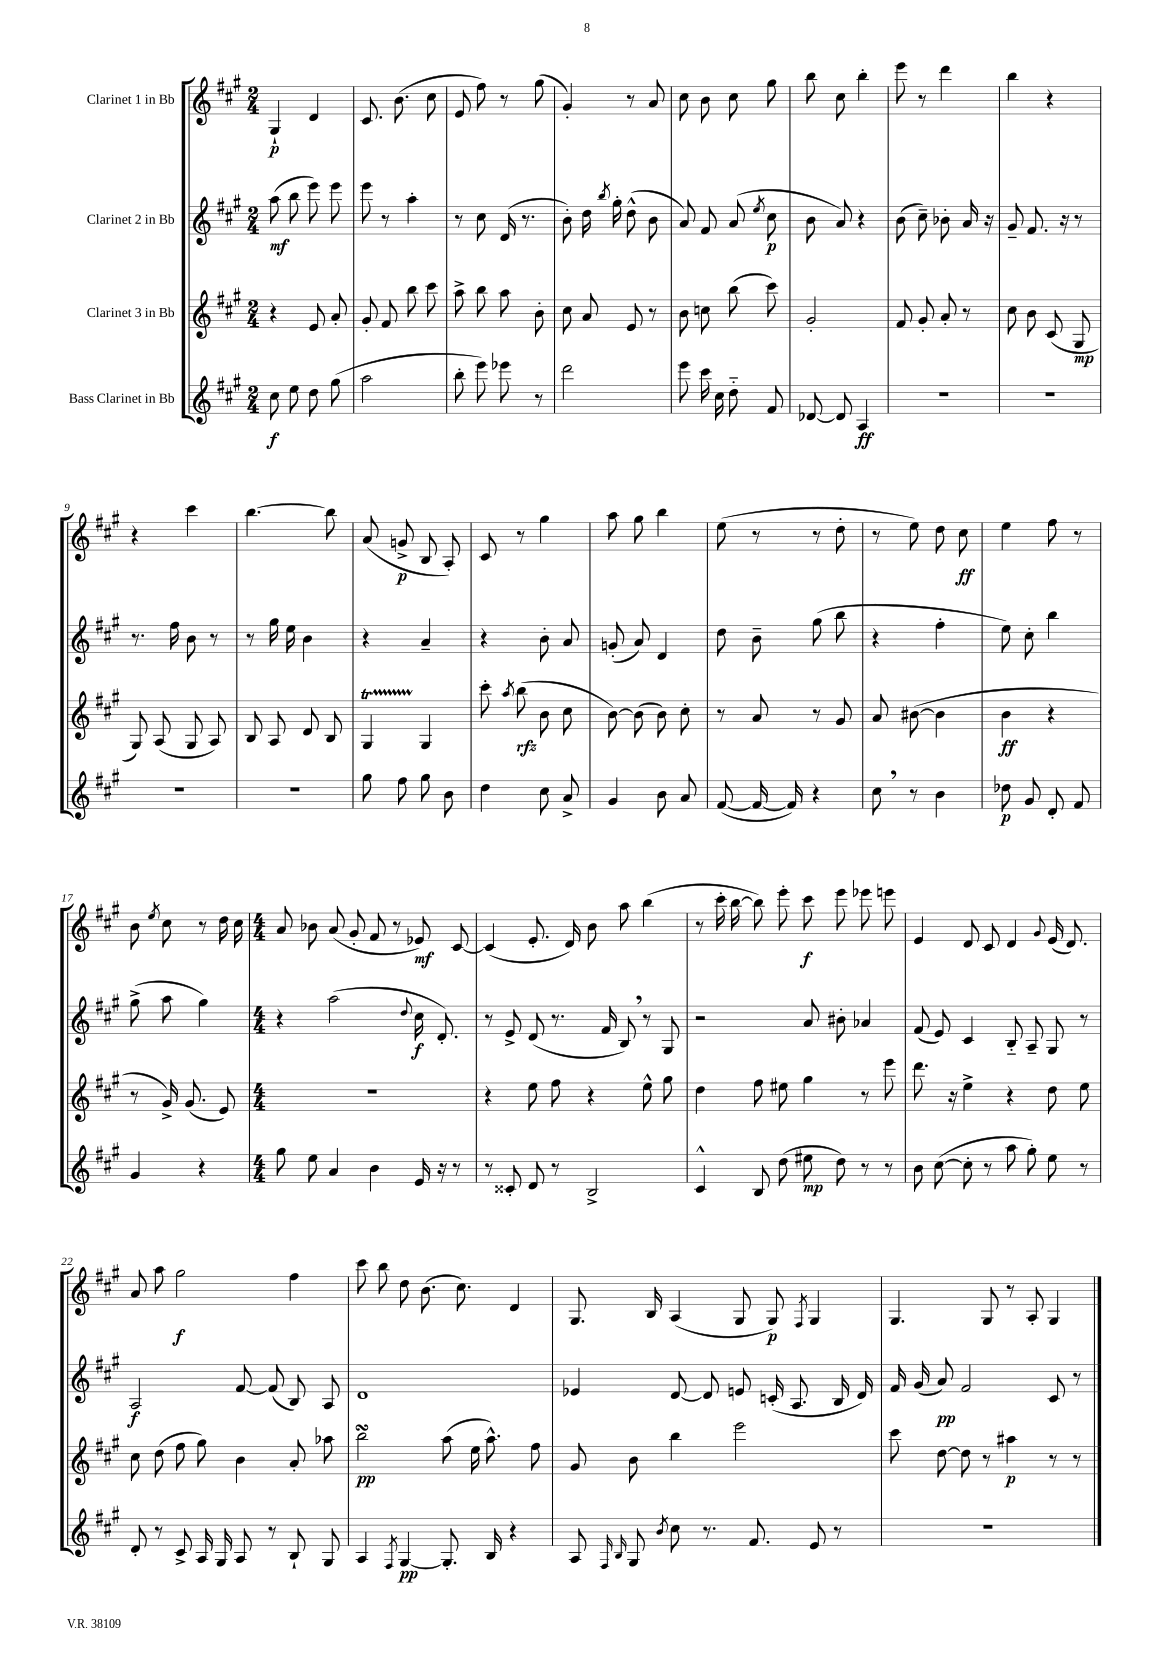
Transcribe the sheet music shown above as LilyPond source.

<<
\new StaffGroup <<
\new Staff = "s0" \with { instrumentName = "Clarinet 1 in Bb" } {
    \clef treble \key a \major \numericTimeSignature \time 2/4
    \autoBeamOff gis4-!\p d'4 |
    cis'8. b'8.( cis''8 |
    e'8 fis''8) r8 gis''8( |
    gis'4-.) r8 a'8 |
    cis''8 b'8 cis''8 gis''8 |
    b''8 cis''8 b''4-. |
    e'''8 r8 d'''4 |
    b''4 r4 |
    r4 cis'''4 |
    b''4.~ b''8 |
    a'8( g'8->\p b8 a8-.) |
    cis'8 r8 gis''4 |
    a''8 gis''8 b''4 |
    e''8( r8 r8 d''8-. |
    r8 e''8) d''8 cis''8\ff |
    e''4 fis''8 r8 |
    b'8 \acciaccatura { e''8 } cis''8 r8 d''16 cis''16 |
    \numericTimeSignature \time 4/4 a'8 bes'8 a'8( gis'8-. fis'8 r8 ees'8\mf) cis'8~ |
    cis'4( e'8.-. d'16) b'8 a''8 b''4( |
    r8 cis'''16-. b''16~ b''8) e'''8-. cis'''8\f e'''8 ees'''8 e'''8 |
    e'4 d'8 cis'8 d'4 \appoggiatura { gis'8 } e'16( d'8.) |
    a'8 a''8 gis''2\f fis''4 |
    cis'''8 b''8 d''8 b'8.( cis''8.) d'4 |
    gis8. b16 a4( gis8 gis8\p) \acciaccatura { fis8 } gis4 |
    gis4. gis8 r8 a8-. gis4 \bar "|." |
}
\new Staff = "s1" \with { instrumentName = "Clarinet 2 in Bb" } {
    \clef treble \key a \major \numericTimeSignature \time 2/4
    \autoBeamOff a''8\mf( b''8 e'''8) e'''8 |
    e'''8 r8 a''4-. |
    r8 cis''8 d'16( r8. |
    b'8-.) d''16 \acciaccatura { b''8 } gis''16-. d''8-^( b'8 |
    a'8) fis'8 a'8( \acciaccatura { e''8 } cis''8\p |
    b'8 a'8) r4 |
    b'8( cis''8--) bes'8-. a'16 r16 |
    gis'8-- fis'8. r16 r8 |
    r8. fis''16 b'8 r8 |
    r8 gis''16 e''16 b'4 |
    r4 a'4-- |
    r4 b'8-. a'8 |
    g'8-.( a'8) d'4 |
    d''8 b'8-- gis''8( b''8 |
    r4 fis''4-. |
    e''8) cis''8-. b''4 |
    gis''8->( a''8 gis''4) |
    \numericTimeSignature \time 4/4 r4 a''2( \appoggiatura { d''8 } cis''16\f d'8.-.) |
    r8 e'8-> d'8( r8. fis'16 b8) \breathe r8 gis8 |
    r2 a'8 bis'8-. aes'4 |
    fis'8( e'8) cis'4 b8-_ a8-- gis8 r8 |
    a2\f fis'8~ fis'8( b8) a8 |
    d'1 |
    ees'4 d'8~ d'8 e'8 c'16-.( a8. b16 d'16) |
    fis'16 gis'16( a'8\pp) fis'2 cis'8 r8 \bar "|." |
}
\new Staff = "s2" \with { instrumentName = "Clarinet 3 in Bb" } {
    \clef treble \key a \major \numericTimeSignature \time 2/4
    \autoBeamOff r4 e'8 a'8-. |
    gis'8-. fis'8 b''8 cis'''8 |
    a''8-> b''8 a''8 b'8-. |
    cis''8 a'8 e'8 r8 |
    b'8 c''8 b''8( cis'''8) |
    gis'2-. |
    fis'8 gis'8-. a'8-. r8 |
    cis''8 b'8 cis'8( gis8\mp |
    gis8) a8( gis8 a8) |
    b8 a8 d'8 b8 |
    gis4\startTrillSpan gis4\stopTrillSpan |
    cis'''8-. \acciaccatura { a''8 } b''8\rfz( b'8 cis''8 |
    b'8~) b'8( b'8) cis''8-. |
    r8 a'8 r8 gis'8 |
    a'8 bis'8~( bis'4 |
    b'4\ff r4 |
    r8 gis'16->) gis'8.( e'8) |
    \numericTimeSignature \time 4/4 R1 |
    r4 e''8 fis''8 r4 e''8-^ gis''8 |
    d''4 fis''8 eis''8 gis''4 r8 e'''8 |
    d'''8. r16 e''4-> r4 d''8 e''8 |
    cis''8 d''8( fis''8 gis''8) b'4 a'8-. aes''8 |
    b''2\turn\pp a''8( e''16 a''8.-^) fis''8 |
    gis'8 b'8 b''4 e'''2 |
    cis'''8 d''8~ d''8 r8 ais''4\p r8 r8 \bar "|." |
}
\new Staff = "s3" \with { instrumentName = "Bass Clarinet in Bb" } {
    \clef treble \key a \major \numericTimeSignature \time 2/4
    \autoBeamOff cis''8\f e''8 d''8 gis''8( |
    a''2 |
    b''8-. e'''8) ees'''8 r8 |
    d'''2 |
    e'''8 cis'''16 cis''16 d''8-_ fis'8 |
    des'8~ des'8 a4\ff |
    R2 |
    R2 |
    R2 |
    R2 |
    gis''8 fis''8 gis''8 b'8 |
    d''4 cis''8 a'8-> |
    gis'4 b'8 a'8 |
    fis'8~( fis'16~ fis'16) r4 |
    cis''8 \breathe r8 b'4 |
    des''8\p gis'8 d'8-. fis'8 |
    gis'4 r4 |
    \numericTimeSignature \time 4/4 gis''8 e''8 a'4 b'4 e'16 r16 r8 |
    r8 cisis'8-. d'8 r8 b2-> |
    cis'4-^ b8 d''8( eis''8\mp d''8) r8 r8 |
    b'8 cis''8~( cis''8-. r8 a''8 gis''8-.) e''8 r8 |
    d'8-. r8 cis'8-> a16 gis16 a8 r8 b8-! gis8 |
    a4 \acciaccatura { fis8 } gis4~\pp gis8.-. b16 r4 |
    a8 \grace { fis16 b16 } gis8 \acciaccatura { b'8 } cis''8 r8. fis'8. e'8 r8 |
    R1 \bar "|." |
}
>>
>>
